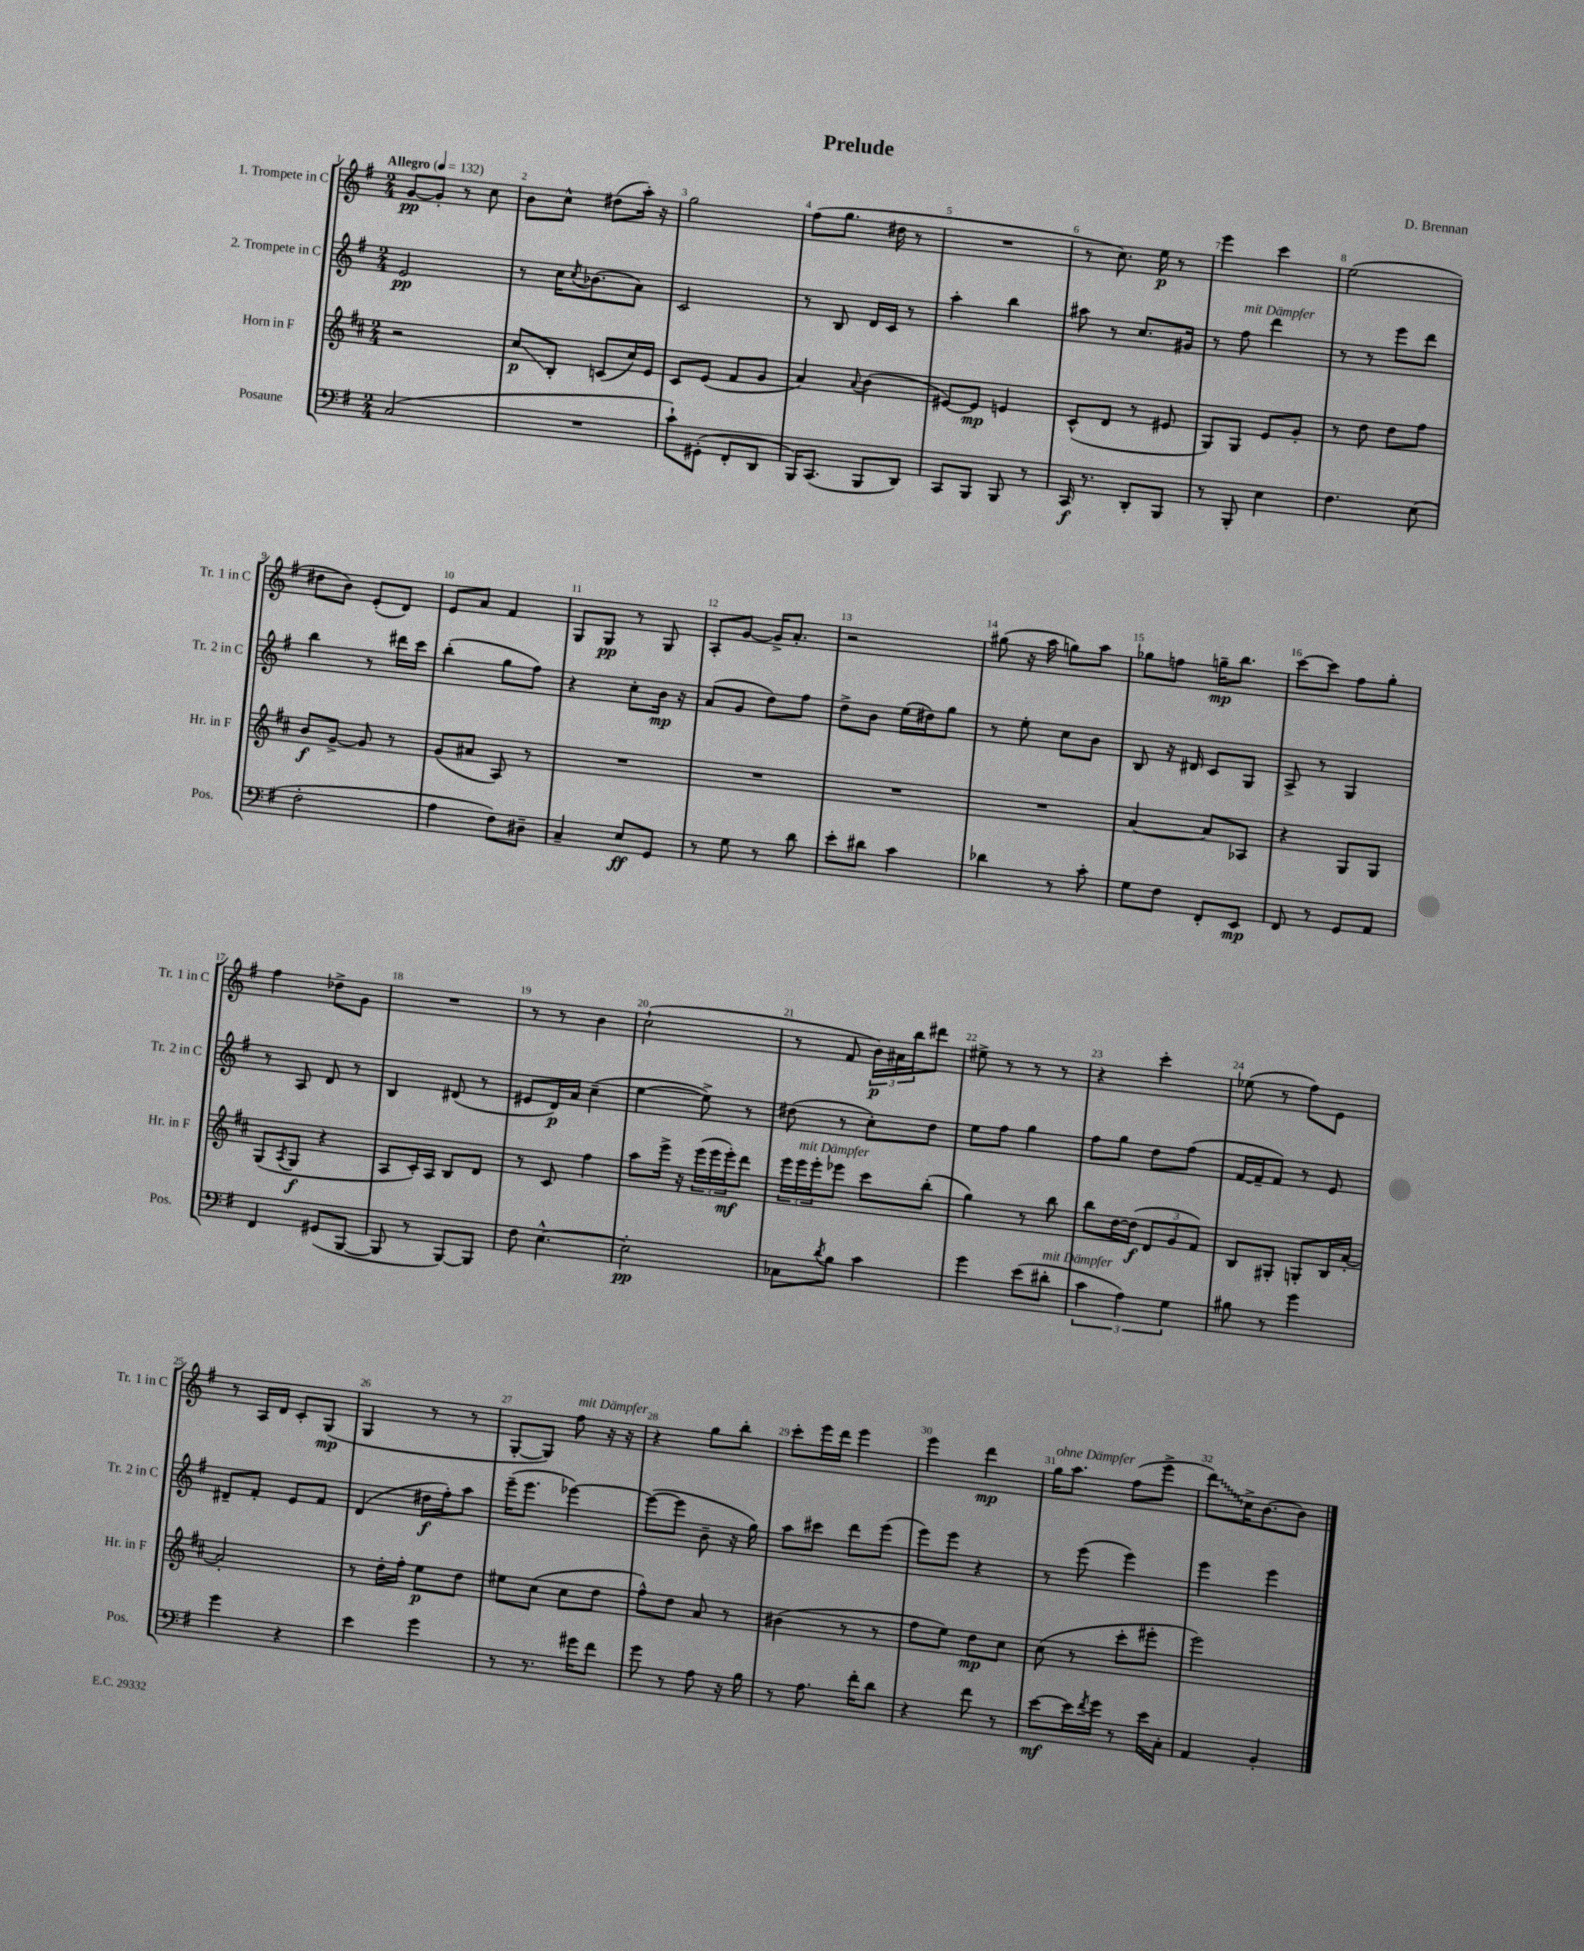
\header { title = "Prelude" composer = "D. Brennan" }
<<
\new StaffGroup <<
\new Staff = "s0" \with { instrumentName = "1. Trompete in C" shortInstrumentName = "Tr. 1 in C" } {
    \clef treble \key g \major \numericTimeSignature \time 2/4 \tempo "Allegro" 4 = 132
    g'8~\pp g'8-. r8 c''8 |
    b'8 c''8-^ dis''8( a''16-.) r16 |
    g''2 |
    fis''8( g''8. dis''16 r8 |
    R2 |
    r8 c''8.) e''16\p r8 |
    e'''4 c'''4 |
    e''2( |
    dis''8 b'8) e'8-.( d'8) |
    e'8 a'8 fis'4 |
    g8 g8\pp r8 g8 |
    a8-. g'8~ g'16-> a'8.-. |
    r2 |
    gis''8( r16 a''16 g''8) a''8 |
    ges''8 f''8 g''16--\mp b''8. |
    c'''8~ c'''8 fis''8 g''8-. |
    fis''4 des''8-> g'8 |
    R2 |
    r8 r8 b'4 |
    c''2-!( |
    r8 fis'8 \tuplet 3/2 { b'16\p) ais'16 b''16 } dis'''8 |
    eis''8-> r8 r8 r8 |
    r4 c'''4-. |
    ees''8( r8 fis''8) e'8 |
    r8 a16 d'16 c'8-. g8\mp( |
    g4 r8 r8 |
    g8~-. g8) fis''8^\markup { \italic "mit Dämpfer" } r16 r16 |
    r4 g''8 b''8-. |
    c'''8-. e'''16 d'''16 e'''4 |
    e'''4 d'''4\mp |
    g''16^\markup { \italic "ohne Dämpfer" } a''8. fis''8( e'''8-> |
    \once \override Glissando.style = #'zigzag d'''8\glissando) c''16-> b'8.~ b'8 \bar "|." |
}
\new Staff = "s1" \with { instrumentName = "2. Trompete in C" shortInstrumentName = "Tr. 2 in C" } {
    \clef treble \key g \major \numericTimeSignature \time 2/4
    e'2\pp |
    r8 c''16 \acciaccatura { c''8 } bes'8.( a'8) |
    c'2 |
    r8 b8 d'16 c'16 r8 |
    a''4-. b''4 |
    ais''8 r8 c''8. gis'16 |
    r8 fis''8^\markup { \italic "mit Dämpfer" } d'''4 |
    r8 r8 e'''8 d'''8 |
    b''4 r8 dis'''16 c'''16 |
    b''4-.( g''8 fis''8) |
    r4 c''8-. b'16\mp r16 |
    a'8( g'8 d''8) fis''8 |
    d''8-> b'8 e''16( dis''16) g''8 |
    r8 e''8-. c''8 b'8 |
    b8 r16 dis'16 c'8 g8 |
    a8-> r8 g4 |
    r8 a8 d'8 r8 |
    b4 dis'8( r8 |
    eis'8 d'16\p) a'16 c''4--( |
    e''4~ e''8->) r8 |
    dis''8( r8 c''8-.) dis''8 |
    e''8 fis''8 g''4 |
    fis''8 g''8 d''8 fis''8( |
    fis'16~ fis'16-- fis'8) r8 e'8 |
    dis'8-- fis'8-. e'8 fis'8 |
    d'4( dis''16\f fis''16-.) a''8 |
    e'''16--( e'''8. ees'''4~) |
    ees'''8~( ees'''8 b'8-- r16 g''16) |
    a''8 cis'''8 d'''8 e'''8( |
    e'''8) e'''8 r4 |
    r8 e'''8( e'''4) |
    e'''4 e'''4 \bar "|." |
}
\new Staff = "s2" \with { instrumentName = "Horn in F" shortInstrumentName = "Hr. in F" } {
    \clef treble \key d \major \numericTimeSignature \time 2/4
    r2 |
    cis''8\glissando\p b8-. c'8( cis''16) e'16 |
    cis'8 e'8( fis'8 g'8 |
    a'4) \appoggiatura { a'8 } b'4( |
    eis'8~) eis'8\mp e'4 |
    cis'8-^( d'8 r8 eis'8 |
    g8) g8 e'8 g'8-. |
    r8 d''8 d''8 fis''8 |
    b'8\f g'8~-> g'8 r8 |
    g'8( ais'8 a8) r8 |
    R2 |
    R2 |
    R2 |
    R2 |
    a'4~ a'8 aes8 |
    r4 g8 g8 |
    g8( \acciaccatura { a8 } g8\f r4 |
    a8 cis'16-.) a16 b8 d'8 |
    r8 cis'8 fis''4 |
    a''8 e'''16-> r16 \tuplet 3/2 { e'''16( e'''16 e'''16-.\mf) } d'''8 |
    \tuplet 3/2 { e'''16 e'''16^\markup { \italic "mit Dämpfer" } e'''16-. } ees'''8 cis'''8 b''8-.( |
    g''4) r8 b''8 |
    b''8 d''16~ d''16\f( \tuplet 3/2 { d'8 g'8 fis'8) } |
    b8 gis8-. g8-. b16 a'16~-. |
    a'2-. |
    r8 d''16-. fis''16-. e''8\p d''8 |
    eis''8 cis''8( cis''8 d''8 |
    fis''8-^) d''8 a'8 r8 |
    bis'4( r8 r8 |
    fis''8 e''8) d''8\mp cis''8 |
    cis''8( r8 cis'''8-. eis'''8-. |
    e'''2) \bar "|." |
}
\new Staff = "s3" \with { instrumentName = "Posaune" shortInstrumentName = "Pos." } {
    \clef bass \key g \major \numericTimeSignature \time 2/4
    c2( |
    R2 |
    c'8-!) gis,8-.( fis,8-. d,8 |
    b,,16) c,8.( b,,8 d,8) |
    c,8 b,,8 b,,8 r8 |
    c,16\f r8. d,8-. b,,8 |
    r8 b,,8-. e4 |
    fis4. e8( |
    fis2-. |
    a4 fis8) dis8-- |
    c4-- e8\ff g,8 |
    r8 g8 r8 d'8 |
    e'8-. dis'8 c'4 |
    des'4 r8 c'8-. |
    g8 fis8 fis,8-. e,8\mp |
    fis,8 r8 g,8 a,8 |
    fis,4 gis,8( b,,8~ |
    b,,8 r8 b,,8~) b,,8 |
    fis8 e4.~-^ |
    e2-.\pp |
    ces8 \acciaccatura { d'8 } b8 c'4 |
    g'4 e'8( dis'8-.^\markup { \italic "mit Dämpfer" } |
    \tuplet 3/2 { c'4 a4) g4 } |
    bis8 r8 g'4 |
    g'4 r4 |
    e'4 g'4 |
    r8 r8. gis'16 fis'8 |
    g'8 r8 a8 r16 b16 |
    r8 a8. fis'16-. d'8 |
    r4 fis'8 r8 |
    e'8~\mf e'16 \acciaccatura { fis'8 } g'16 r8 e'16 c16-. |
    a,4 b,4-. \bar "|." |
}
>>
>>
\layout { \context { \Score \override BarNumber.break-visibility = ##(#f #t #t) barNumberVisibility = #all-bar-numbers-visible } }
